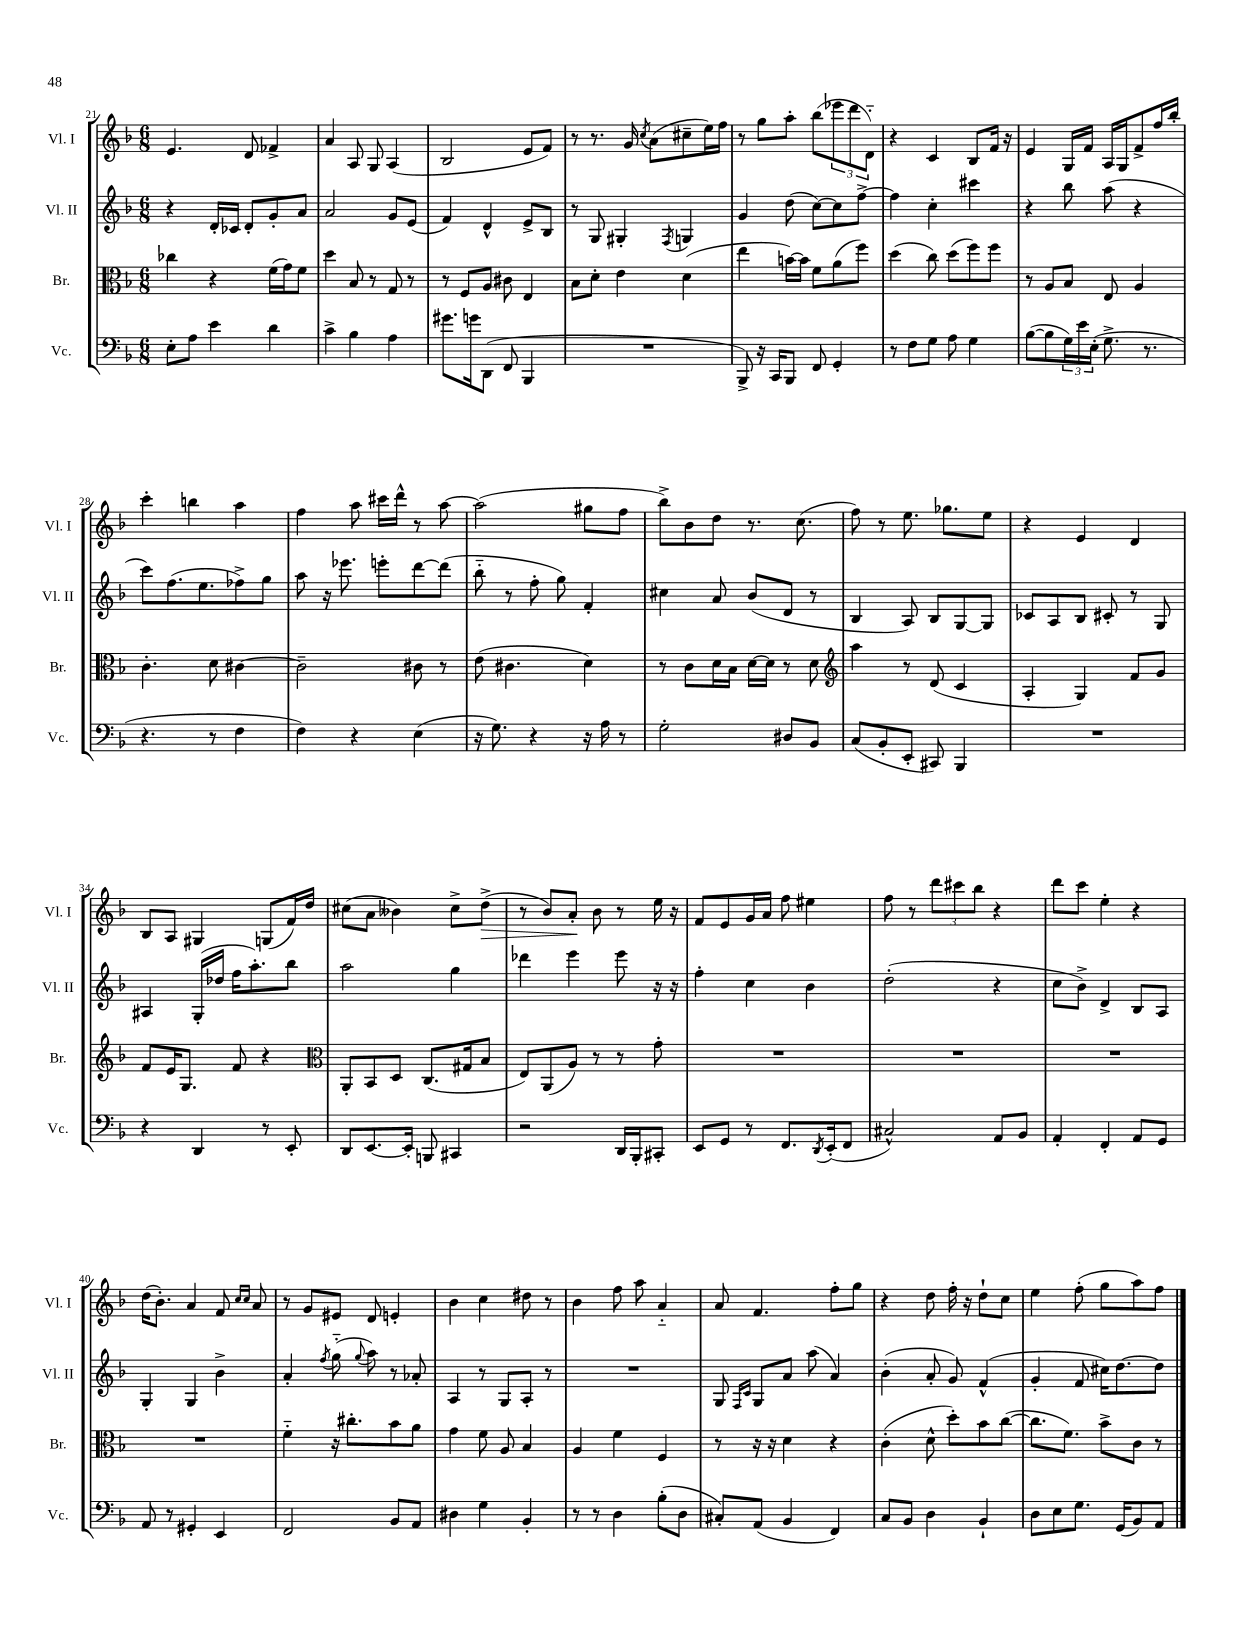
<<
\new StaffGroup <<
\new Staff = "s0" \with { instrumentName = "Vl. I" shortInstrumentName = "Vl. I" } {
    \clef treble \key f \major \numericTimeSignature \time 6/8
    e'4. d'8 fes'4-> |
    a'4 a8 g8 a4( |
    bes2 e'8 f'8) |
    r8 r8. g'16 \acciaccatura { c''8 } a'8( cis''8-- e''16) f''16 |
    r8 g''8 a''8-. bes''8( \tuplet 3/2 { ees'''8 d'''8 d'8-_) } |
    r4 c'4 bes8 f'16 r16 |
    e'4 g16 f'16 a16 g16 f'8-> f''16 bes''16-. |
    c'''4-. b''4 a''4 |
    f''4 a''8 cis'''16 d'''16-^ r8 a''8~ |
    a''2( gis''8 f''8 |
    bes''8->) bes'8 d''8 r8. c''8.( |
    f''8) r8 e''8. ges''8. e''8 |
    r4 e'4 d'4 |
    bes8 a8 gis4 g8( f'16) d''16 |
    cis''8( a'8 beses'4) cis''8-> d''8->\>( |
    r8 bes'8) a'8-.\! bes'8 r8 e''16 r16 |
    f'8 e'8 g'16 a'16 f''8 eis''4 |
    f''8 r8 \tuplet 3/2 { d'''8 cis'''8 bes''8 } r4 |
    d'''8 c'''8 e''4-. r4 |
    d''16( bes'8.-.) a'4 f'8 \grace { c''16 c''16 } a'8 |
    r8 g'8 eis'8 d'8 e'4-. |
    bes'4 c''4 dis''8 r8 |
    bes'4 f''8 a''8 a'4-_ |
    a'8 f'4. f''8-. g''8 |
    r4 d''8 f''16-. r16 d''8-! c''8 |
    e''4 f''8-.( g''8 a''8) f''8 \bar "|." |
}
\new Staff = "s1" \with { instrumentName = "Vl. II" shortInstrumentName = "Vl. II" } {
    \clef treble \key f \major \numericTimeSignature \time 6/8
    r4 d'16-. ces'16 d'8-. g'8-. a'8 |
    a'2 g'8 e'8( |
    f'4) d'4-^ e'8-> bes8 |
    r8 g8 gis4-. \acciaccatura { f8 } g4 |
    g'4 d''8( c''8~) c''8 f''8~-> |
    f''4 c''4-. cis'''4 |
    r4 bes''8 a''8( r4 |
    c'''8) f''8.( e''8. fes''8->) g''8 |
    a''8 r16 ees'''8. e'''8-. d'''8~ d'''8( |
    bes''8-_ r8 f''8-. g''8) f'4-. |
    cis''4 a'8 bes'8( d'8 r8 |
    bes4 a8) bes8 g8~ g8 |
    ces'8 a8 bes8 cis'8-. r8 g8 |
    ais4 g16-.( des''16 f''16 a''8.-.) bes''8 |
    a''2 g''4 |
    des'''4 e'''4 e'''8 r16 r16 |
    f''4-. c''4 bes'4 |
    d''2-.( r4 |
    c''8 bes'8->) d'4-> bes8 a8 |
    g4-. g4 bes'4-> |
    a'4-. \acciaccatura { f''8 } g''8-_( \appoggiatura { g''8 } a''8) r8 aes'8-. |
    a4 r8 g8 a8-. r8 |
    R2. |
    g8 \grace { f16 c'16 } g8 a'8 a''8( a'4) |
    bes'4-.( a'8-. g'8) f'4-^( |
    g'4-. f'8 cis''16) d''8.~ d''8 \bar "|." |
}
\new Staff = "s2" \with { instrumentName = "Br." shortInstrumentName = "Br." } {
    \clef alto \key f \major \numericTimeSignature \time 6/8
    ces''4 r4 f'16( g'16) f'8 |
    d''4 bes8 r8 g8 r8 |
    r8 f8 a8 cis'8 e4 |
    bes8 d'8-. e'4 d'4( |
    e''4 b'16~) b'16 f'8 a'8( f''8) |
    d''4( c''8) d''8( f''8) f''8 |
    r8 a8 bes8 e8 a4 |
    c'4.-. d'8 cis'4~ |
    cis'2-- cis'8 r8 |
    e'8( cis'4. d'4) |
    r8 c'8 d'16 bes16 d'16~ d'16 r8 d'8 |
    \clef treble a''4 r8 d'8( c'4 |
    a4-. g4) f'8 g'8 |
    f'8 e'16 g8. f'8 r4 |
    \clef alto a,8-. bes,8 d8 c8.( gis16 bes8 |
    e8) a,8( a8) r8 r8 g'8-. |
    R2. |
    R2. |
    R2. |
    R2. |
    f'4-_ r16 cis''8.-. bes'8 a'8 |
    g'4 f'8 a8 bes4 |
    a4 f'4 f4 |
    r8 r16 r16 d'4 r4 |
    c'4-.( d'8-^ d''8-.) bes'8 c''8~( |
    c''8. f'8.) bes'8-> c'8 r8 \bar "|." |
}
\new Staff = "s3" \with { instrumentName = "Vc." shortInstrumentName = "Vc." } {
    \clef bass \key f \major \numericTimeSignature \time 6/8
    e8-. a8 e'4 d'4 |
    c'4-> bes4 a4 |
    gis'8. g'16 d,8( f,8 bes,,4 |
    R2. |
    bes,,8->) r16 c,16 bes,,8 f,8 g,4-. |
    r8 f8 g8 a8 g4 |
    bes8~( bes8 \tuplet 3/2 { g16) e'16 e16-.( } g8.-> r8. |
    r4. r8 f4 |
    f4) r4 e4( |
    r16 g8.) r4 r16 a16 r8 |
    g2-. dis8 bes,8 |
    c8( bes,8-. e,8-. cis,8) bes,,4 |
    R2. |
    r4 d,4 r8 e,8-. |
    d,8 e,8.~ e,16-. b,,8 cis,4 |
    r2 d,16 bes,,16-. cis,8-. |
    e,8 g,8 r8 f,8. \acciaccatura { d,8 } e,16-.( f,8 |
    cis2-^) a,8 bes,8 |
    a,4-. f,4-. a,8 g,8 |
    a,8 r8 gis,4-. e,4 |
    f,2 bes,8 a,8 |
    dis4 g4 bes,4-. |
    r8 r8 d4 bes8-.( d8 |
    cis8-.) a,8( bes,4 f,4) |
    c8 bes,8 d4 bes,4-! |
    d8 e8 g8. g,16( bes,8) a,8 \bar "|." |
}
>>
>>
\layout { \context { \Score currentBarNumber = #21 } }
